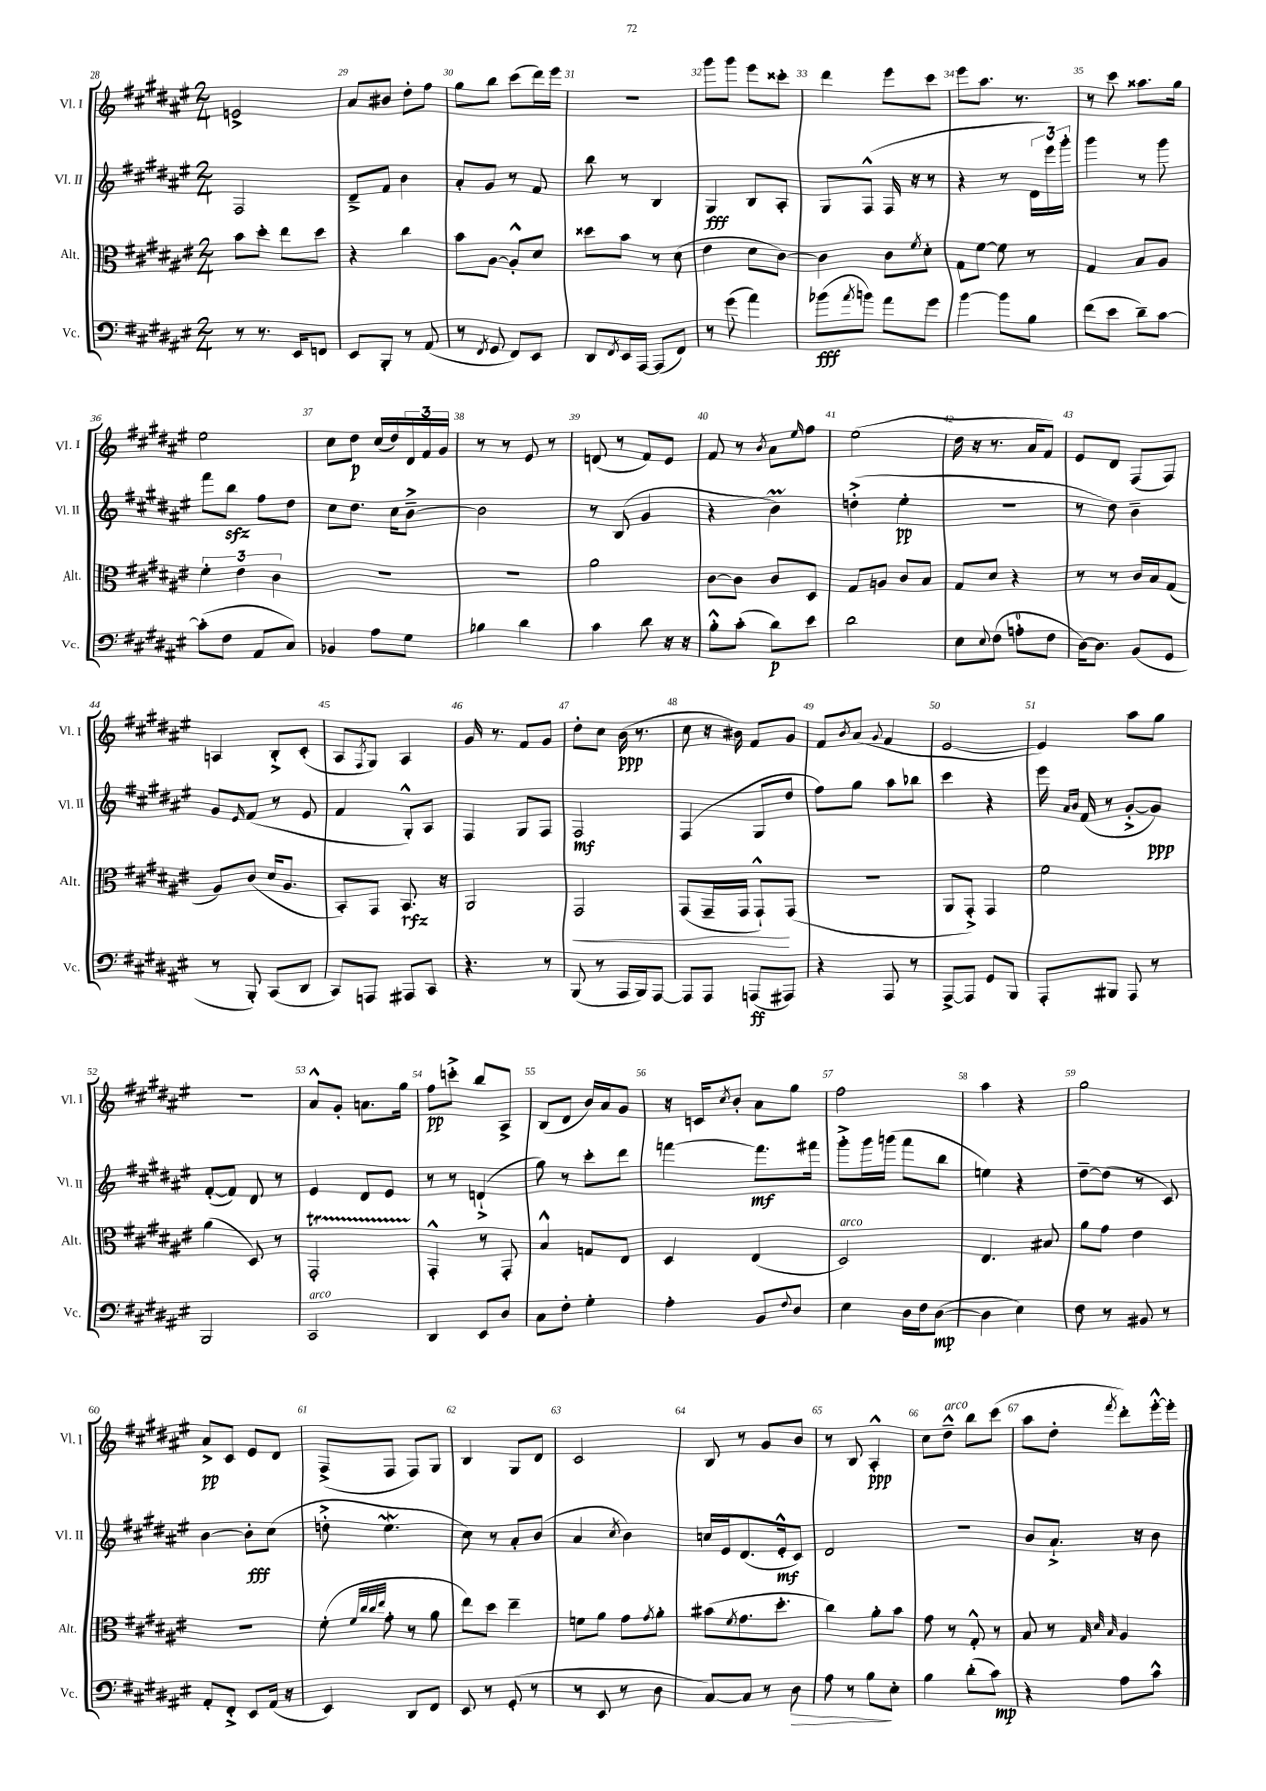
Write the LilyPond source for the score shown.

<<
\new StaffGroup <<
\new Staff = "s0" \with { instrumentName = "Vl. I" shortInstrumentName = "Vl. I" } {
    \clef treble \key fis \major \numericTimeSignature \time 2/4
    e'2-> |
    ais'8 bis'8 dis''8-. fis''8 |
    gis''8 b''8 cis'''8( dis'''16) eis'''16 |
    R2 |
    gis'''8 gis'''8 eis'''8 cisis'''8-. |
    dis'''4 eis'''8 cis'''8 |
    eis'''8 ais''8. r8. |
    r8 cis'''8 aisis''8. gis''16 |
    eis''2 |
    cis''8 dis''8\p cis''16( dis''16) \tuplet 3/2 { dis'16 fis'16 gis'16 } |
    r8 r8 eis'8 r8 |
    d'8( r8 fis'8) eis'8 |
    fis'8 r8 \acciaccatura { b'8 } ais'8 \grace { eis''16 } fis''8 |
    eis''2( |
    dis''16 r16 r8. ais'16 fis'8) |
    eis'8 dis'8 fis8( fis8) |
    a4 b8-.-> cis'8-.( |
    ais8 \acciaccatura { fis8 } gis8) ais4 |
    gis'16 r8. fis'8 gis'8 |
    dis''8-. cis''8 b'16\ppp( r8. |
    cis''8 r16 bis'16) fis'8 gis'8 |
    fis'8 \acciaccatura { b'8 } ais'8( \appoggiatura { gis'8 } fis'4 |
    eis'2~ |
    eis'4) ais''8 gis''8 |
    R2 |
    ais'8-^ gis'8-. a'8. gis''16 |
    fis''8\pp c'''8-.-> b''8 ais8-> |
    b8( dis'8 b'16) ais'16 gis'8 |
    r16 c'16 \acciaccatura { cis''8 } b'8-. ais'8 gis''8 |
    fis''2 |
    ais''4 r4 |
    gis''2 |
    ais'8->\pp cis'8 eis'8 dis'8 |
    fis8->( fis8 fis8) gis8 |
    b4 gis8 dis'8 |
    cis'2 |
    b8 r8 gis'8 b'8 |
    r8 b8 ais4-.-^\ppp |
    cis''8 dis''8---^^\markup { \italic "arco" } b''8 cis'''8( |
    ais''8 dis''8-. \acciaccatura { fis'''8 } dis'''8-.) eis'''16~-.-^ eis'''16-. \bar "|." |
}
\new Staff = "s1" \with { instrumentName = "Vl. II" shortInstrumentName = "Vl. II" } {
    \clef treble \key fis \major \numericTimeSignature \time 2/4
    fis2 |
    dis'8---> fis'8 b'4 |
    ais'8-. gis'8 r8 fis'8 |
    b''8 r8 b4 |
    gis4\fff b8 ais8-. |
    gis8 fis8-^( fis16 r16 r8 |
    r4 r8 \tuplet 3/2 { dis'16 eis'''16) gis'''16-. } |
    gis'''4 r8 gis'''8 |
    fis'''8 b''8\sfz fis''8 dis''8 |
    cis''8 dis''8. cis''16 b'8~---> |
    b'2 |
    r8 b8( gis'4 |
    r4 b'4\prall) |
    d''4-.->( eis''4-.\pp |
    r2 |
    r8 dis''8) b'4-- |
    gis'8 \grace { eis'16 } fis'8( r8 eis'8 |
    fis'4 gis8-.-^) ais8 |
    fis4 gis8 fis8 |
    fis2\mf |
    fis4( gis8 dis''8 |
    fis''8) gis''8 ais''8 bes''8 |
    cis'''4 r4 |
    eis'''16 \grace { ais'16 b'16 } fis'16( r8 gis'8~-.-> gis'8\ppp) |
    fis'8~-.( fis'8) dis'8 r8 |
    eis'4 dis'8 eis'8 |
    r8 r8 d'4-!->( |
    gis''8) r8 cis'''8-. dis'''8 |
    f'''4~ f'''8.\mf fis'''16 |
    gis'''8-.-> gis'''16 g'''16( fis'''8 b''8 |
    e''4) r4 |
    dis''8~-- dis''8( r8 cis'8) |
    b'4~ b'8-.\fff cis''8( |
    d''8-.-> eis''4.\mordent |
    cis''8) r8 ais'8-. b'8( |
    ais'4 \acciaccatura { cis''8 } b'4) |
    c''16 eis'16 dis'8.( eis'16-.-^\mf cis'8) |
    dis'2 |
    r2 |
    b'8 ais'8.-!-> r16 b'8 \bar "|." |
}
\new Staff = "s2" \with { instrumentName = "Alt." shortInstrumentName = "Alt." } {
    \clef alto \key fis \major \numericTimeSignature \time 2/4
    b'8 dis''8-. eis''8 dis''8 |
    r4 cis''4 |
    b'8 ais8~ ais8-.-^ dis'8 |
    disis''8 b'8 r8 dis'8( |
    eis'4 dis'8 cis'8~) |
    cis'4 cis'8 \acciaccatura { fis'8 } dis'8-. |
    gis8 fis'8~ fis'8 r8 |
    gis4 b8 ais8 |
    \tuplet 3/2 { fis'4-. eis'4 cis'4 } |
    r2 |
    R2 |
    ais'2 |
    cis'8~ cis'8 cis'8 dis8 |
    gis8 a8 cis'8 b8 |
    gis8 dis'8 r4 |
    r8 r8 cis'16 b16 gis8( |
    ais8) cis'8( dis'16 ais8. |
    b,8-.) gis,8 b,8.\rfz r16 |
    ais,2 |
    gis,2\< |
    gis,8( gis,16-- gis,16 gis,8-!-^\!) gis,8( |
    R2 |
    ais,8 gis,8-.->) gis,4 |
    fis'2 |
    ais'4( dis8) r8 |
    gis,2-.\startTrillSpan |
    gis,4-.-^\stopTrillSpan r8 gis,8-. |
    b4-^ g8 eis8 |
    dis4 eis4( |
    dis2^\markup { \italic "arco" }) |
    eis4. bis8 |
    ais'8 gis'8 eis'4 |
    r2 |
    fis'8-.( \grace { fis'32 cis''32 cis''32 eis''32 } gis'8-. r8 ais'8 |
    eis''8) dis''8 eis''4-- |
    f'8 ais'8 gis'8 \acciaccatura { gis'8 } ais'8-. |
    bis'8( \acciaccatura { fis'8 } gis'8. dis''8.-. |
    cis''4) ais'8-. b'8 |
    gis'8 r8 gis8-.-^ r8 |
    b8 r8 \grace { gis32 dis'32 b32 } ais4 \bar "|." |
}
\new Staff = "s3" \with { instrumentName = "Vc." shortInstrumentName = "Vc." } {
    \clef bass \key fis \major \numericTimeSignature \time 2/4
    r8 r8. eis,16 f,8 |
    eis,8 b,,8-. r8 ais,8( |
    r8 \acciaccatura { fis,8 } gis,8 fis,8) eis,8 |
    dis,8 \acciaccatura { fis,8 } eis,16 ais,,16~ ais,,8( fis,8) |
    r8 gis'8( ais'4) |
    bes'8\fff( \acciaccatura { ais'8 } b'8) ais'8 gis'8 |
    b'4~ b'8 b8 |
    fis'8( eis'8 dis'8--) cis'8~ |
    cis'8-.( fis8 ais,8 cis8) |
    bes,4 ais8 gis8 |
    bes4 dis'4 |
    cis'4 dis'8 r16 r16 |
    b8-.-^ cis'8-.( dis'8\p) eis'8 |
    dis'2 |
    eis8 \appoggiatura { eis8 } fis8( a8-0-. fis8 |
    dis16~) dis8. b,8( gis,8 |
    r8 b,,8-.) cis,8( dis,8 |
    cis,8) a,,8 ais,,8 cis,8 |
    r4. r8 |
    b,,8( r8 ais,,16 b,,16) ais,,8~ |
    ais,,8 ais,,8 a,,8\ff( ais,,8) |
    r4 ais,,8 r8 |
    ais,,8~-> ais,,8 gis,8 b,,8 |
    ais,,8-. bis,,8 ais,,8 r8 |
    b,,2 |
    cis,2^\markup { \italic "arco" } |
    dis,4 eis,8 dis8 |
    cis8 fis8-. gis4-. |
    ais4-. b,8 \appoggiatura { fis8 } dis8 |
    eis4 dis16 fis16 dis8~\mp( |
    dis4 eis4) |
    fis8 r8 bis,8 r8 |
    ais,8-. fis,8-.-> eis,8 ais,16( r16 |
    eis,4) dis,8 fis,8 |
    eis,8 r8 gis,8-.( r8 |
    r8 eis,8 r8 dis8 |
    cis8~) cis8 r8 dis8\> |
    ais8 r8 b8\! eis8-. |
    b4 dis'8-.( cis'8\mp) |
    r4 ais8 cis'8-^ \bar "|." |
}
>>
>>
\layout { \context { \Score currentBarNumber = #28 \override BarNumber.break-visibility = ##(#f #t #t) barNumberVisibility = #all-bar-numbers-visible } }
